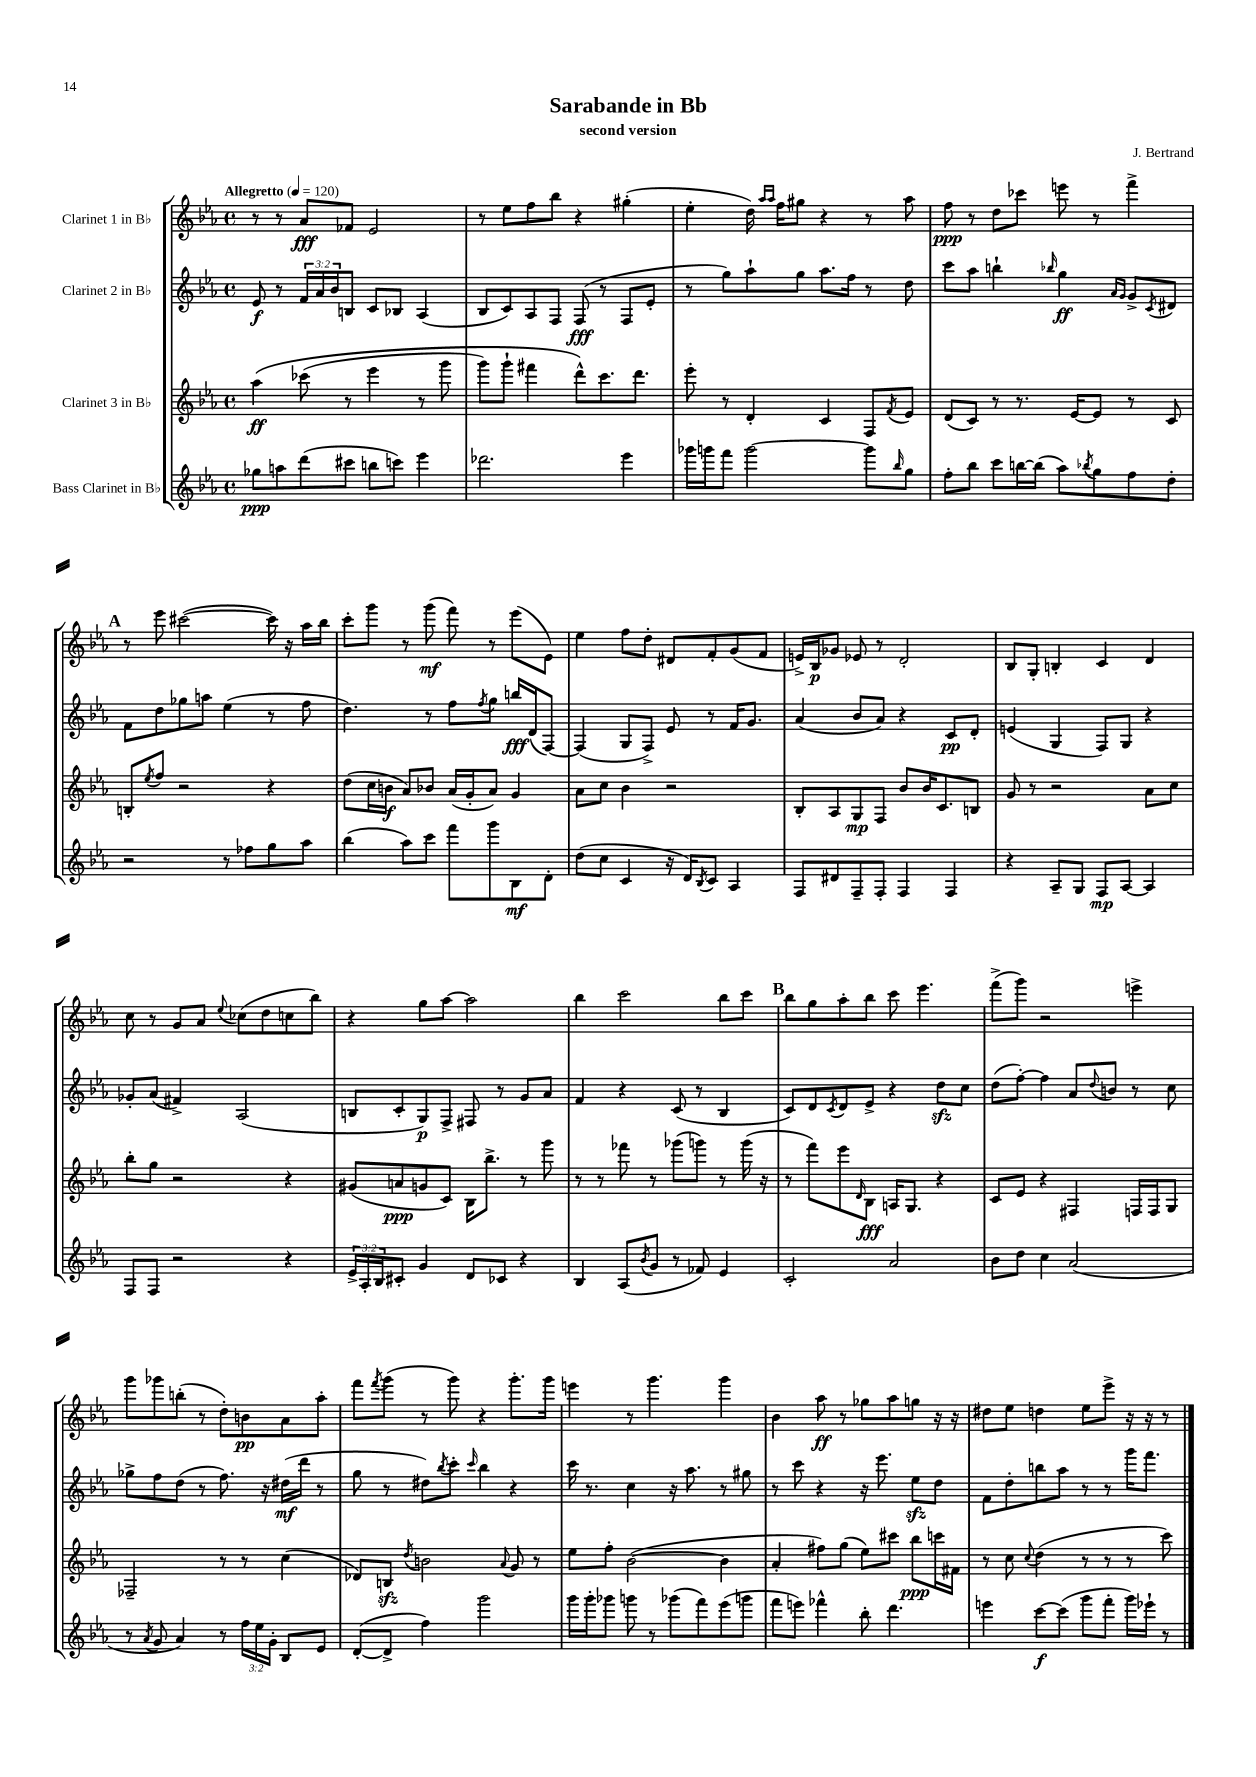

**kern	**kern	**kern	**kern
*staff4	*staff3	*staff2	*staff1
*clefG2	*clefG2	*clefG2	*clefG2
*k[b-e-a-]	*k[b-e-a-]	*k[b-e-a-]	*k[b-e-a-]
*M4/4	*M4/4	*M4/4	*M4/4
*met(c)	*met(c)	*met(c)	*met(c)
*MM120	*MM120	*MM120	*MM120
8gg-	&(4aa-	8e-	8r
8aa	.	8r	8r
(8ddd	(8ccc-	24f	8a-
.	.	24a-	.
.	.	24b-	.
8ccc#	8r	8B	8f-
8bb	4eee-	8c	2e-
8ccc)	.	8B-	.
4eee-	8r	(4A-	.
.	8ggg	.	.
=	=	=	=
2.ddd-	8ggg)	8B-	8r
.	8ggg`	8c)	8ee-
.	4fff#	8A-	8ff
.	.	8F	8bb-
.	8ddd^^&)	(8F	4r
.	8.ccc	8r	.
4eee-	.	8F	(4gg#'
.	8.ddd	.	.
.	.	8e-'	.
=	=	=	=
16ggg-	8eee-'	8r	4ee-'
16ggg	.	.	.
8fff	8r	8gg)	.
[2ggg	4d'	8aa-`	16dd)
.	.	.	16qqaa-
.	.	.	16qqaa-
.	.	.	16ff
.	.	8gg	8gg#
.	4c	8.aa-	4r
.	.	16ff	.
8ggg]	8F	8r	8r
16qqbb-	8qf	.	.
8gg	8e-	8dd	8aa-
=	=	=	=
8ff'	(8d	8ccc	8ff
8bb-	8c)	8aa-	8r
8ccc	8r	4bb`	8dd
[16bb	8.r	.	8ccc-
(16bb]	.	.	.
.	.	16qqbb-	.
8aa-)	.	4gg	8eee
.	[16e-	.	.
8qbb-	.	.	.
8gg	8e-]	.	8r
.	.	16qqa-	.
.	.	16qqg	.
8ff	8r	8g^	4fff^
.	.	8qc	.
8dd'	8c	8d#	.
=	=	=	=
2r	8B'	8f	8r
.	8qee-	.	.
.	8ff	8dd	8eee-
.	2r	8gg-	([2ccc#
.	.	8aa	.
8r	.	(4ee-	.
8ff-	.	.	.
8gg	4r	8r	16ccc#])
.	.	.	16r
8aa-	.	8ff	16aa-
.	.	.	16bb-
=	=	=	=
(4bb-	(8dd	4.dd)	8ccc'
.	16cc	.	8ggg
.	16b	.	.
8aa-)	8a-)	.	8r
8ccc	8b-	8r	(8ggg
8fff	(16a-	8ff	8fff)
.	16g'	.	.
.	.	8qff	.
8ggg	8a-)	8gg	8r
8B-	4g	16bb	(8eee-
.	.	(16d	.
8d'	.	[8F)	8e-)
=	=	=	=
(8dd	8a-	(4F]	4ee-
8cc	8cc	.	.
4c	4b-	8G	8ff
.	.	8F^)	8dd'
16r	2r	8e-	8d#
16d)	.	.	.
8qB-	.	.	.
8c	.	8r	8f'
4A-	.	16f	(8g
.	.	8.g	.
.	.	.	8f
=	=	=	=
8F	8B-'	(4a-	16e^)
.	.	.	16B-
8d#	8A-	.	8g-
8F~	8G	8b-	8e-
8F'	8F	8a-)	8r
4F	8b-	4r	2d'
.	16b-	.	.
.	8.c	.	.
4F	.	8c	.
.	8B	8d'	.
=	=	=	=
4r	8g	(4e	8B-
.	8r	.	8G'
8A-~	2r	4G	4B'
8G	.	.	.
8F	.	8F)	4c
[8A-	.	8G	.
4A-]	8a-	4r	4d
.	8cc	.	.
=	=	=	=
8F	8bb-'	8g-'	8cc
8F	8gg	(8a-	8r
2r	2r	4f#^)	8g
.	.	.	8a-
.	.	.	8qqee-
.	.	(2A-	(8cc-
.	.	.	8dd
4r	4r	.	8cc
.	.	.	8bb-)
=	=	=	=
24e-^	(8g#	8B	4r
24A-'	.	.	.
24B-	.	.	.
8c#'	8a	8c'	.
4g	8g	8G)	8gg
.	8c)	8F^	[8aa-
8d	16B-	8F#	2aa-]
.	8.bb-^	.	.
8c-	.	8r	.
4r	8r	8g	.
.	8ggg	8a-	.
=	=	=	=
4B-	8r	4f	4bb-
.	8r	.	.
(8A-	8fff-	4r	2ccc
8qb-	.	.	.
8g	8r	.	.
8r	(8ggg-	(8c	.
8f-)	8ggg)	8r	.
4e-	8r	4B-	8bb-
.	(16ggg	.	8ccc
.	16r	.	.
=	=	=	=
2c'	8r	8c)	8bb-
.	8fff)	8d	8gg
.	.	8qc	.
.	8eee-	8d	8aa-'
.	16qqd	.	.
.	8B-	8e-^	8bb-
2a-	16A	4r	8ccc
.	8.G	.	.
.	.	.	4.eee-
.	4r	8dd	.
.	.	8cc	.
=	=	=	=
8b-	8c	(8dd	(8fff^
8dd	8e-	[8ff')	8ggg)
4cc	4r	4ff]	2r
(2a-	4F#	8a-	.
.	.	8qqdd	.
.	.	8b	.
.	16F	8r	4eee^
.	16F	.	.
.	8G	8cc	.
=	=	=	=
8r	2F-~	8gg-^	8ggg
8qa-	.	.	.
8g	.	8ff	8ggg-
4a-)	.	(8dd	(8bb'
.	.	8r	8r
8r	8r	8.ff)	8dd')
24ff	8r	.	8b
24ee-	.	.	.
.	.	16r	.
24g'	.	.	.
8B-	(4cc	(16dd#	8a-
.	.	16ddd	.
8e-	.	8r	8aa-'
=	=	=	=
([8d'	8d-)	8gg	8fff
.	.	.	8qfff
8d^]	8B	8r	(8ggg
.	8qdd	.	.
4ff)	2b	8dd#)	8r
.	.	8qbb-	.
.	.	8ccc'	8ggg)
.	.	16qqccc	.
2ggg	.	4bb-	4r
.	8qqa-	.	.
.	8g	4r	8.ggg'
.	8r	.	.
.	.	.	16ggg
=	=	=	=
16ggg	8ee-	16ccc	4eee
16ggg'	.	8.r	.
8ggg-	8ff'	.	.
8ggg	([2b-	4cc	8r
8r	.	.	4.ggg
(8ggg-	.	16r	.
.	.	8.aa-	.
8fff)	.	.	.
(8eee-	4b-]	8r	4ggg
8ggg	.	8gg#	.
=	=	=	=
8fff	4a-'	8r	4b-
8eee)	.	8ccc	.
4fff-^^	8ff#)	4r	8aa-
.	(8gg	.	8r
8bb-'	8ee-)	16r	8gg-
.	.	8.eee-	.
4.ddd	8ccc#	.	8aa-
.	8bb-	8ee-	8gg
.	16ccc	8dd	16r
.	16f#	.	16r
=	=	=	=
4eee	8r	8f	8dd#
.	8cc	8dd'	8ee-
.	8qqcc	.	.
[8ccc	(4dd	8bb	4dd
(8ccc]	.	8aa-	.
8ggg	8r	8r	8ee-
8fff'	8r	8r	8eee-^
16ggg)	8r	16ggg	16r
16eee-`	.	8.fff	16r
8r	8ccc)	.	8r
==	==	==	==
*-	*-	*-	*-
